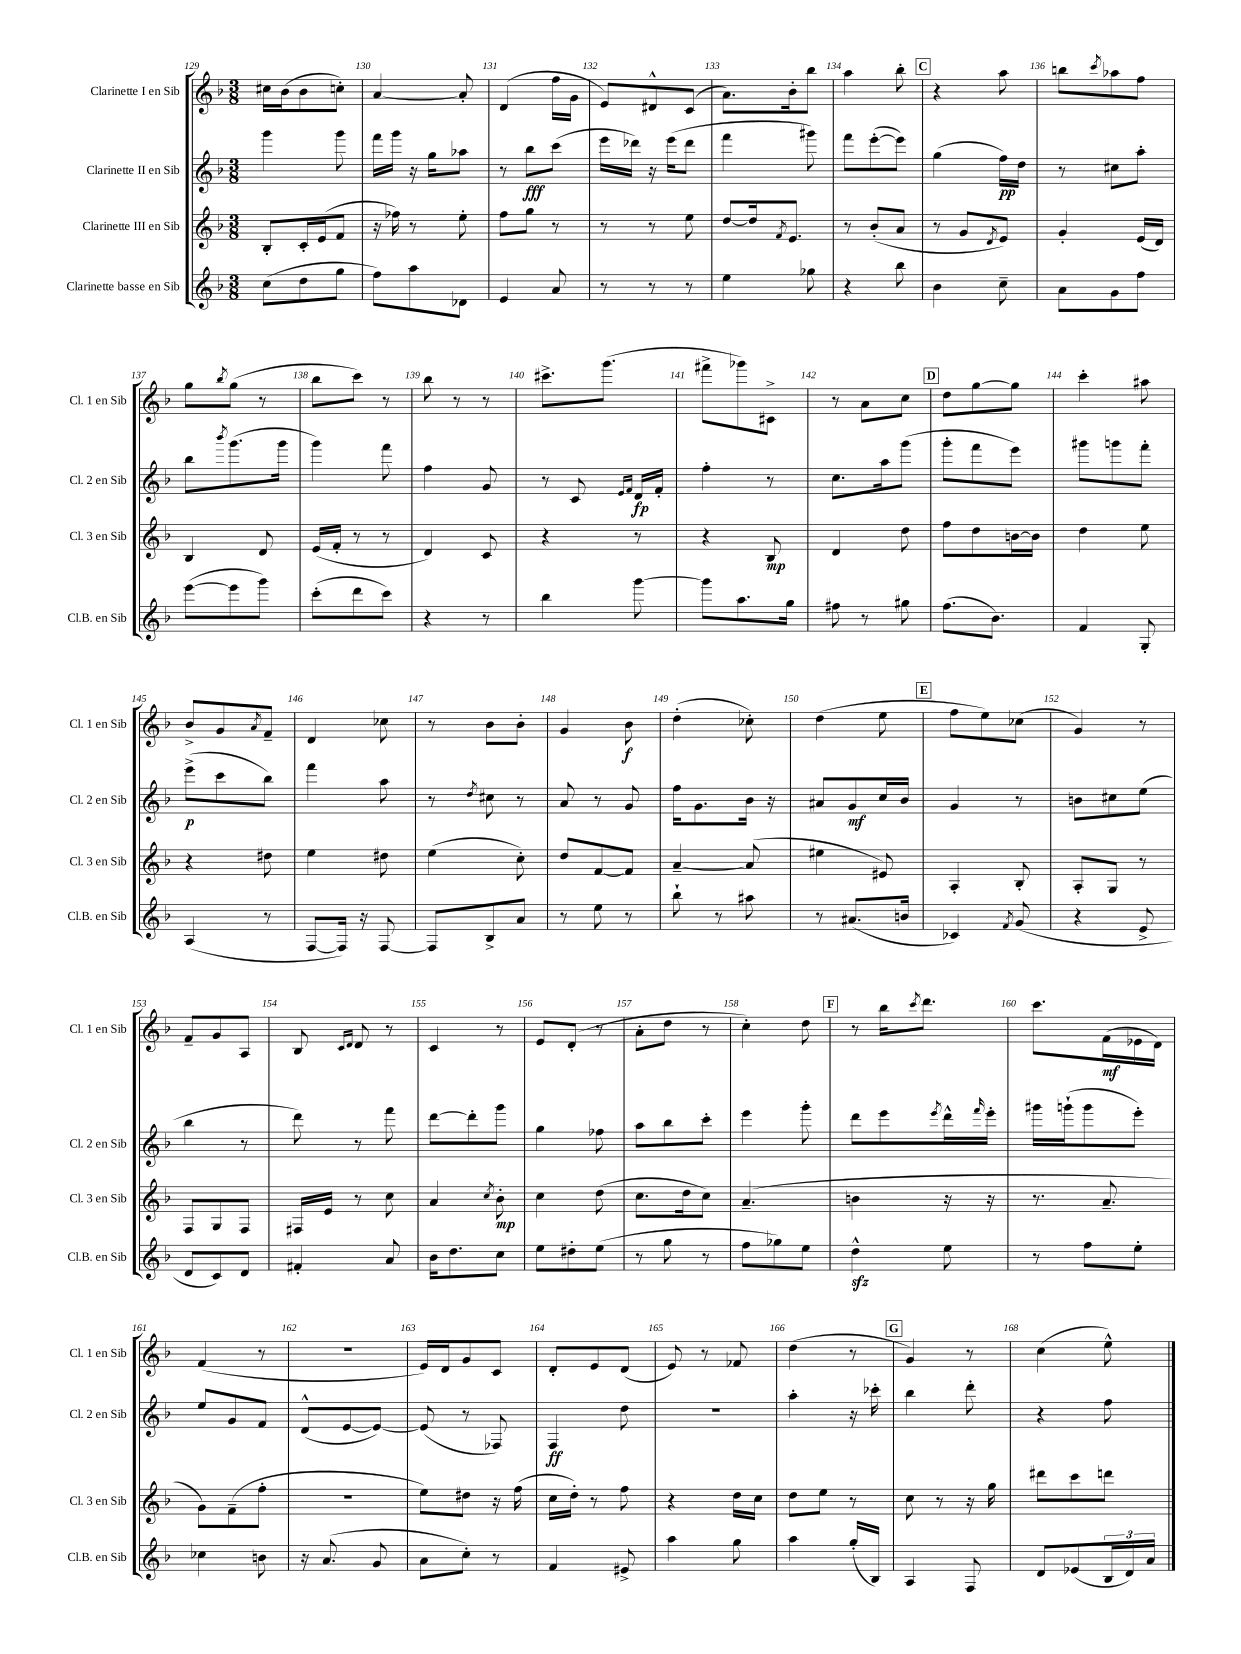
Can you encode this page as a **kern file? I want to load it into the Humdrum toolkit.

**kern	**kern	**dynam	**kern	**dynam	**kern	**dynam
*part4	*part3	*part3	*part2	*part2	*part1	*part1
*staff4	*staff3	*staff3	*staff2	*staff2	*staff1	*staff1
*I"Clarinette basse en Sib	*I"Clarinette III en Sib	*	*I"Clarinette II en Sib	*	*I"Clarinette I en Sib	*
*I'Cl.B. en Sib	*I'Cl. 3 en Sib	*	*I'Cl. 2 en Sib	*	*I'Cl. 1 en Sib	*
*clefG2	*clefG2	*	*clefG2	*	*clefG2	*
*k[b-]	*k[b-]	*	*k[b-]	*	*k[b-]	*
*M3/8	*M3/8	*	*M3/8	*	*M3/8	*
=129	=129	=129	=129	=129	=129	=129
(8cc\L	8B-'/L	.	4ggg\	.	16cc#X\LL	.
.	.	.	.	.	(16b-\J	.
8dd\	16c'/L	.	.	.	8b-\	.
.	(16e/J	.	.	.	.	.
8gg\J	8f/J	.	8ggg\	.	8ccn'\J)	.
=130	=130	=130	=130	=130	=130	=130
8ff\L)	16r	.	16fff\LL	.	[4a/	.
.	16ff-X\)	.	16ggg\JJ	.	.	.
8aa\	8r	.	16r	.	.	.
.	.	.	16gg\KL	.	.	.
8d-X\J	8ee'\	.	8aa-X\J	.	8a'/]	.
=131	=131	=131	=131	=131	=131	=131
4e/	8ff\L	.	8r	.	(4d/	.
.	8gg\J	.	8bb-\L	fff	.	.
8a/	8r	.	(8ccc\J	.	16ff\LL	.
.	.	.	.	.	16g\JJ	.
=132	=132	=132	=132	=132	=132	=132
8r	8r	.	16eee\LL	.	8e/L)	.
.	.	.	16ddd-X\JJ)	.	.	.
8r	8r	.	16r	.	8d#X^^/	.
.	.	.	(16eee\KL	.	.	.
8r	8ee\	.	8ddd-\J	.	(8c/J	.
=133	=133	=133	=133	=133	=133	=133
4ee\	[8dd/L	.	4fff\	.	8.a\L)	.
.	16dd/k]	.	.	.	.	.
.	8qf/	.	.	.	.	.
.	8.e/J	.	.	.	16b-'\k	.
8gg-X\	.	.	8ggg#X\)	.	8bb-\J	.
=134	=134	=134	=134	=134	=134	=134
4r	8r	.	8fff\L	.	4aa\	.
.	(8b-'/L	.	([8eee'\	.	.	.
8bb-\	8a/J	.	8eee\J])	.	8bb-'\	.
!!LO:REH:place=s1:t=C
=135	=135	=135	=135	=135	=135	=135
4b-\	8r	.	(4gg\	.	4r	.
.	8g/L	.	.	.	.	.
.	8qd/	.	.	.	.	.
8cc~\	8e/J)	.	16ff\LL)	pp	8aa\	.
.	.	.	16dd\JJ	.	.	.
=136	=136	=136	=136	=136	=136	=136
8a\L	4g'/	.	8r	.	8bbn\L	.
.	.	.	.	.	8qccc/	.
8g\	.	.	8cc#X\L	.	8aa-X\	.
8ff\J	(16e/LL	.	8aa'\J	.	8ff\J	.
.	16d/JJ)	.	.	.	.	.
!!LO:LB:g=z
=137	=137	=137	=137	=137	=137	=137
([8eee\L	4B-/	.	8bb-\L	.	8gg\L	.
.	.	.	8qbbb-/	.	8qbb-/	.
8eee\]	.	.	(8.ggg\	.	(8gg\J	.
8ggg\J)	8d/	.	.	.	8r	.
.	.	.	16ggg\Jk	.	.	.
=138	=138	=138	=138	=138	=138	=138
(8ccc'\L	(16e/LL	.	4ggg\)	.	8bb-\L	.
.	16f'/JJ	.	.	.	.	.
8ddd\	8r	.	.	.	8ccc\J)	.
8ccc\J)	8r	.	8fff\	.	8r	.
=139	=139	=139	=139	=139	=139	=139
4r	4d/)	.	4ff\	.	8bb-\	.
.	.	.	.	.	8r	.
8r	8c/	.	8g/	.	8r	.
=140	=140	=140	=140	=140	=140	=140
4bb-\	4r	.	8r	.	8.ccc#X^\L	.
.	.	.	8c/	.	.	.
.	.	.	.	.	(8.ggg\J	.
.	.	.	16qqe/LL	.	.	.
.	.	.	16qqf/JJ	.	.	.
[8ggg\	8r	.	16d/LL	fp	.	.
.	.	.	16f'/JJ	.	.	.
=141	=141	=141	=141	=141	=141	=141
8ggg\L]	4r	.	4ff'\	.	8fff#X^\L	.
8.aa\	.	.	.	.	8ggg-X\)	.
.	8B-/	mp	8r	.	8c#X^\J	.
16gg\Jk	.	.	.	.	.	.
=142	=142	=142	=142	=142	=142	=142
8ff#X\	4d/	.	8.cc\L	.	8r	.
8r	.	.	.	.	8a\L	.
.	.	.	16aa\k	.	.	.
8gg#X\	8dd\	.	(8ggg\J	.	8cc\J	.
!!LO:REH:place=s1:t=D
=143	=143	=143	=143	=143	=143	=143
(8.ff\L	8ff\L	.	8ggg'\L	.	8dd\L	.
.	8dd\	.	8fff\	.	[8gg\	.
8.b-\J)	.	.	.	.	.	.
.	[16bn\L	.	8eee\J)	.	8gg\J]	.
.	16b\JJ]	.	.	.	.	.
=144	=144	=144	=144	=144	=144	=144
4f/	4dd\	.	8ggg#X\L	.	4ccc'\	.
.	.	.	8gggn\	.	.	.
8G'/	8ee\	.	8fff'\J	.	8aa#X\	.
!!LO:LB:g=z
=145	=145	=145	=145	=145	=145	=145
(4A/	4r	.	(8eee^\L	p	8b-^/L	.
.	.	.	8ccc\	.	8g/	.
.	.	.	.	.	8qa/	.
8r	8dd#X\	.	8bb-\J)	.	8f~/J	.
=146	=146	=146	=146	=146	=146	=146
[8F/L	4ee\	.	4fff\	.	4d/	.
16F/Jk])	.	.	.	.	.	.
16r	.	.	.	.	.	.
[8F/	8dd#X\	.	8aa\	.	8cc-X\	.
=147	=147	=147	=147	=147	=147	=147
8F/L]	(4ee\	.	8r	.	8r	.
.	.	.	8qdd/	.	.	.
8B-^/	.	.	8cc#X\	.	8b-\L	.
8a/J	8cc'\)	.	8r	.	8b-'\J	.
=148	=148	=148	=148	=148	=148	=148
8r	8dd/L	.	8a/	.	4g/	.
8ee\	[8f/	.	8r	.	.	.
8r	8f/J]	.	8g/	.	8b-\	f
=149	=149	=149	=149	=149	=149	=149
8bb-`\	[4a~/	.	16ff\KL	.	(4dd'\	.
.	.	.	8.g\	.	.	.
8r	.	.	.	.	.	.
8aa#X\	(8a/]	.	16b-\Jk	.	8cc-X'\)	.
.	.	.	16r	.	.	.
=150	=150	=150	=150	=150	=150	=150
8r	4ee#X\	.	8a#X/L	.	(4dd\	.
(8.a#X/L	.	.	8g/	mf	.	.
.	8e#X/)	.	16cc/L	.	8ee\	.
16bn/Jk	.	.	16b-/JJ	.	.	.
!!LO:REH:place=s1:t=E
=151	=151	=151	=151	=151	=151	=151
4c-X/)	4A'/	.	4g/	.	8ff\L	.
.	.	.	.	.	8ee\)	.
8qf/	.	.	.	.	.	.
(8g/	8B-'/	.	8r	.	(8cc-X\J	.
=152	=152	=152	=152	=152	=152	=152
4r	8A'/L	.	8bn\L	.	4g/)	.
.	8G/J	.	8cc#X\	.	.	.
8e^/	8r	.	(8ee\J	.	8r	.
!!LO:LB:g=z
=153	=153	=153	=153	=153	=153	=153
8d/L	8F/L	.	4bb-\	.	8f~/L	.
8c/)	8G/	.	.	.	8g/	.
8d/J	8F/J	.	8r	.	8A/J	.
=154	=154	=154	=154	=154	=154	=154
4f#X'/	16F#X/LL	.	8ddd\)	.	8B-/	.
.	16e/JJ	.	.	.	.	.
.	.	.	.	.	16qqc/LL	.
.	.	.	.	.	16qqd/JJ	.
.	8r	.	8r	.	8d/	.
8a/	8cc\	.	8fff\	.	8r	.
=155	=155	=155	=155	=155	=155	=155
16b-\KL	4a/	.	[8ddd\L	.	4c/	.
8.dd\	.	.	.	.	.	.
.	.	.	8ddd'\]	.	.	.
.	8qcc/	.	.	.	.	.
8cc\J	8b-'\	mp	8ggg\J	.	8r	.
=156	=156	=156	=156	=156	=156	=156
8ee\L	4cc\	.	4gg\	.	8e/L	.
8dd#X'\	.	.	.	.	(8d'/J	.
(8ee\J	(8dd\	.	8ff-X\	.	8r	.
=157	=157	=157	=157	=157	=157	=157
8r	8.cc\L	.	8aa\L	.	8a'\L	.
8gg\	.	.	8bb-\	.	8dd\J	.
.	16dd\k	.	.	.	.	.
8r	8cc\J)	.	8ccc'\J	.	8r	.
=158	=158	=158	=158	=158	=158	=158
8ff\L	(4.a~/	.	4eee\	.	4cc'\)	.
8gg-X\)	.	.	.	.	.	.
8ee\J	.	.	8ggg'\	.	8dd\	.
!!LO:REH:place=s1:t=F
=159	=159	=159	=159	=159	=159	=159
4ddzz^^\	4bn\	.	8ddd\L	.	8r	.
.	.	.	8eee\	.	16bb-\KL	.
.	.	.	.	.	8qccc/	.
.	.	.	.	.	8.ddd\J	.
.	.	.	8qeee/	.	.	.
8ee\	16r	.	16ddd^^\L	.	.	.
.	.	.	16qqfff/	.	.	.
.	16r	.	16eee'\JJ	.	.	.
=160	=160	=160	=160	=160	=160	=160
8r	8.r	.	16ggg#X\LL	.	8.ccc\L	.
.	.	.	(16gggn`\J	.	.	.
8ff\L	.	.	8ggg\	.	.	.
.	8.a~/	.	.	.	(16f\L	mf
8ee'\J	.	.	8eee'\J)	.	16e-X\	.
.	.	.	.	.	16d\JJ)	.
!!LO:LB:g=z
=161	=161	=161	=161	=161	=161	=161
4cc-X\	8g\L)	.	8ee/L	.	(4f/	.
.	(8f~\	.	8g/	.	.	.
8bn\	8ff'\J	.	8f/J	.	8r	.
=162	=162	=162	=162	=162	=162	=162
16r	4.r	.	(8d^^/L	.	4.r	.
(8.a/	.	.	.	.	.	.
.	.	.	[8e/	.	.	.
8g/	.	.	8e/J_)	.	.	.
=163	=163	=163	=163	=163	=163	=163
8a\L	8ee\L)	.	(8e/]	.	16e/LL)	.
.	.	.	.	.	16d/J	.
8cc'\J)	8dd#X\J	.	8r	.	8g/	.
8r	16r	.	8F-X/)	.	8c/J	.
.	(16ff\	.	.	.	.	.
=164	=164	=164	=164	=164	=164	=164
4f/	16cc\LL	.	4F/	ff	8d'/L	.
.	16dd'\JJ)	.	.	.	.	.
.	8r	.	.	.	8e/	.
8e#X^/	8ff\	.	8dd\	.	(8d/J	.
=165	=165	=165	=165	=165	=165	=165
4aa\	4r	.	4.r	.	8e/)	.
.	.	.	.	.	8r	.
8gg\	16dd\LL	.	.	.	8f-X/	.
.	16cc\JJ	.	.	.	.	.
=166	=166	=166	=166	=166	=166	=166
4aa\	8dd\L	.	4aa'\	.	(4dd\	.
.	8ee\J	.	.	.	.	.
(16gg'/LL	8r	.	16r	.	8r	.
16B-/JJ)	.	.	16ccc-X'\	.	.	.
!!LO:REH:place=s1:t=G
=167	=167	=167	=167	=167	=167	=167
4A/	8cc\	.	4bb-\	.	4g/)	.
.	8r	.	.	.	.	.
8F/	16r	.	8ddd'\	.	8r	.
.	16gg\	.	.	.	.	.
=168	=168	=168	=168	=168	=168	=168
8d/L	8ddd#X\L	.	4r	.	(4cc\	.
(8e-X/	8ccc\	.	.	.	.	.
24B-/L	8dddn\J	.	8ff\	.	8ee^^\)	.
24d/)	.	.	.	.	.	.
24a/JJ	.	.	.	.	.	.
==	==	==	==	==	==	==
*-	*-	*-	*-	*-	*-	*-
